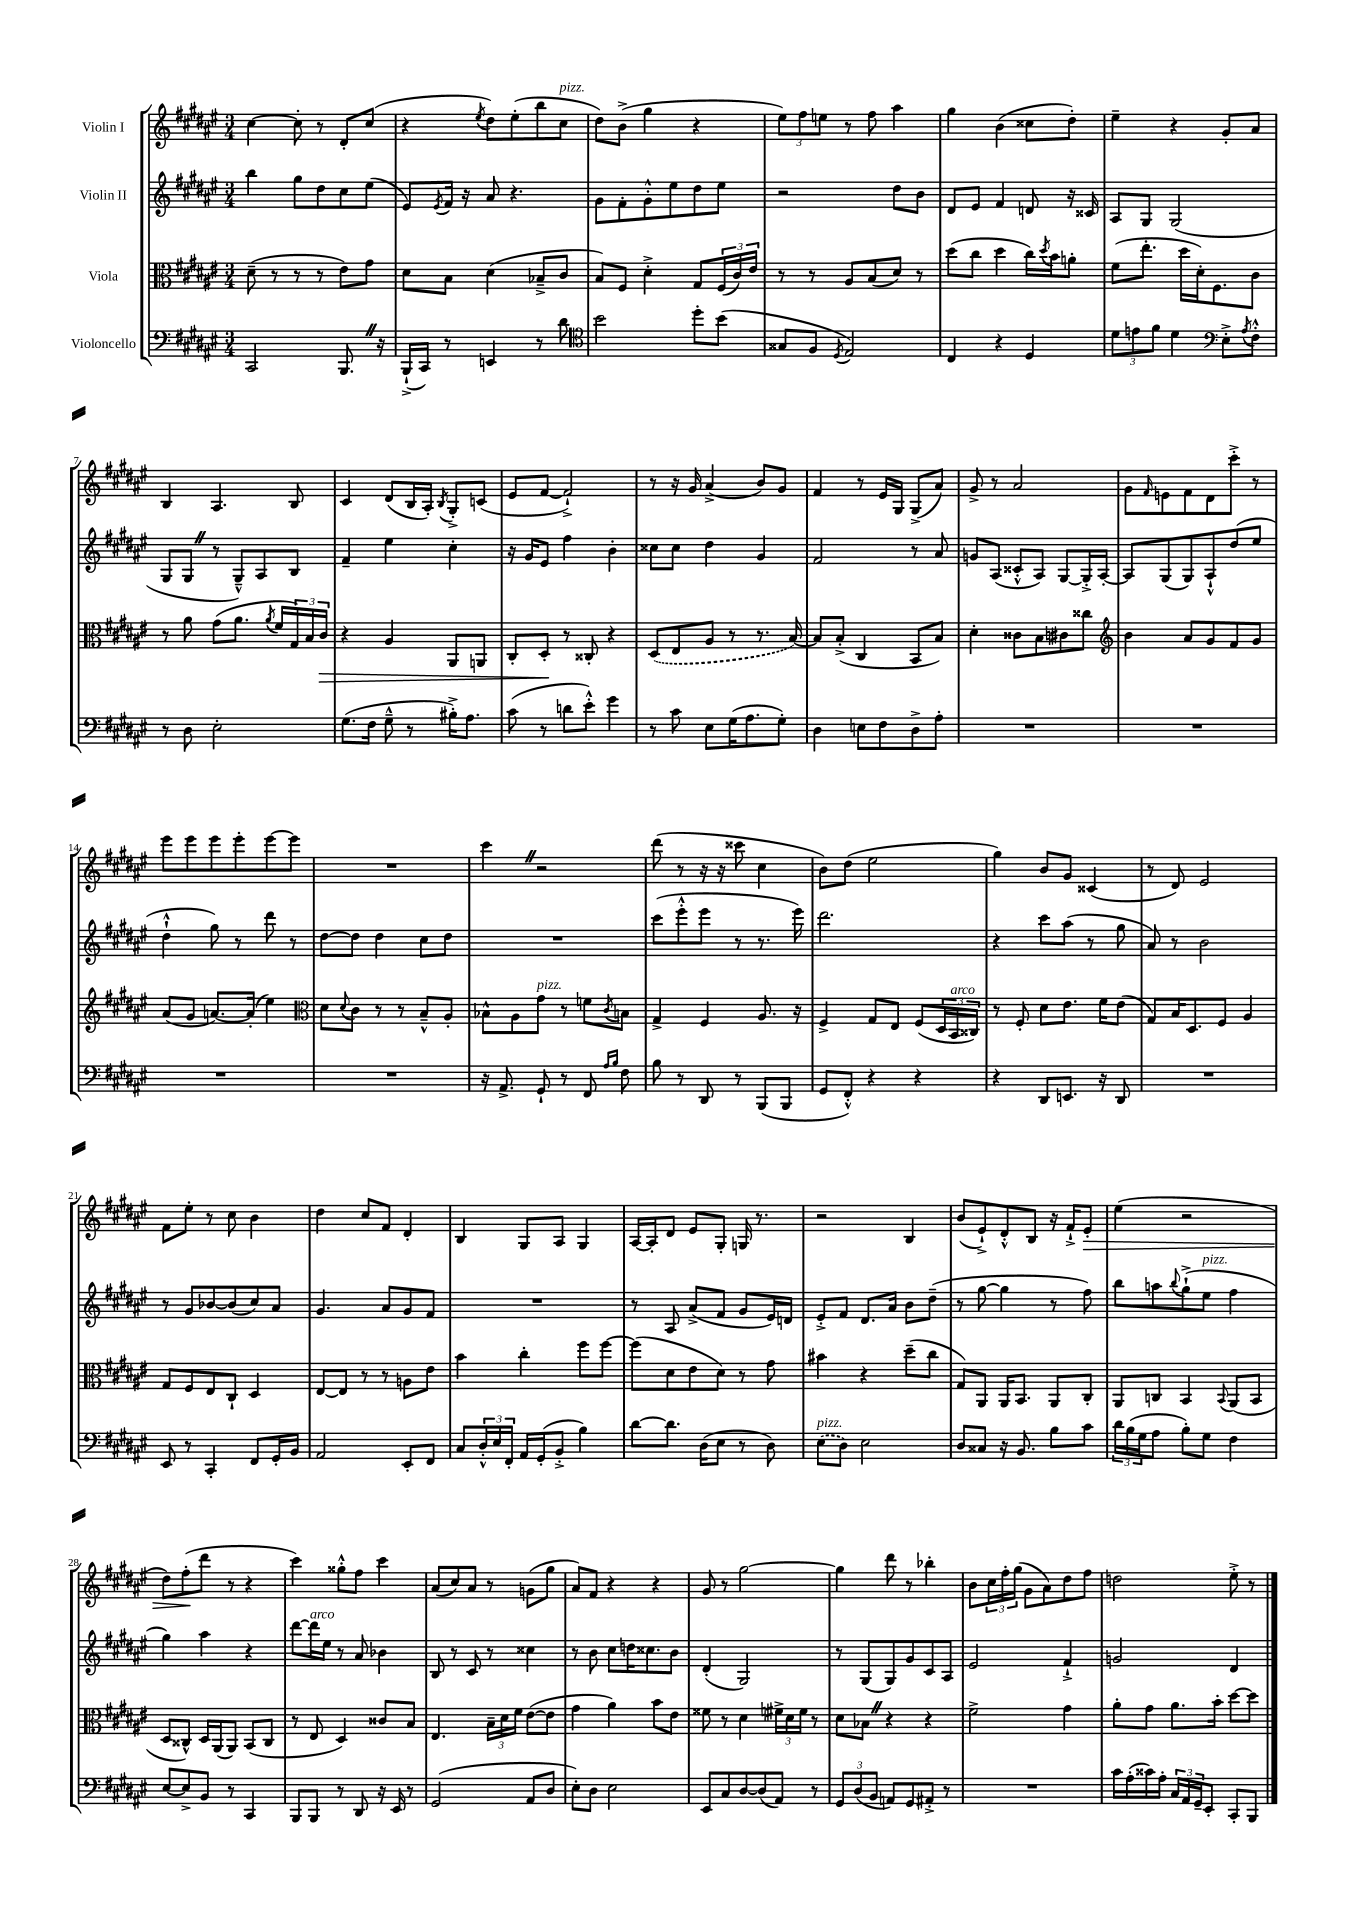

**kern	**kern	**kern	**kern
*staff4	*staff3	*staff2	*staff1
*clefF4	*clefC3	*clefG2	*clefG2
*k[f#c#g#d#a#e#]	*k[f#c#g#d#a#e#]	*k[f#c#g#d#a#e#]	*k[f#c#g#d#a#e#]
*M3/4	*M3/4	*M3/4	*M3/4
2CC#	(8d#~	4bb	[4cc#
.	8r	.	.
.	8r	8gg#	8cc#']
.	8r	8dd#	8r
8.BBB	8e#)	8cc#	8d#'
.	8g#	(8ee#	(8cc#
16r	.	.	.
=	=	=	=
(16BBB`^	8d#	8e#)	4r
16CC#)	.	.	.
.	.	8qe#	.
8r	8B	16f#	.
.	.	16r	.
.	.	.	8qee#
4EE	(4d#	8a#	8dd#)
.	.	4.r	(8ee#'
8r	8B-~^	.	8bb
8d#	8c#	.	8cc#
=	=	=	=
*clefC4	*	*	*
2b	8B)	8g#	8dd#)
.	8F#	8f#'	(8b^
.	4d#'^	8g#'^^	4gg#
.	.	8ee#	.
8dd#'	8G#	8dd#	4r
(8b	(24F#	8ee#	.
.	24c#)	.	.
.	24e#	.	.
=	=	=	=
8G##	8r	2r	12ee#)
.	.	.	12ff#
8F#	8r	.	.
.	.	.	12ee
8qD#	.	.	.
2E#)	8A#	.	8r
.	(8B	.	8ff#
.	8d#)	8dd#	4aa#
.	8r	8b	.
=	=	=	=
4C#	(8dd#	8d#	4gg#
.	8cc#	8e#	.
4r	4dd#	4f#	(4b
4D#	16cc#)	8d	8cc##
.	8qdd#	.	.
.	16b	.	.
.	8a'	16r	8dd#')
.	.	16c##	.
=	=	=	=
12d#	(8f#	8A#	4ee#~
12e	.	.	.
.	8.ee#'	8G#	.
12f#	.	.	.
4d#	.	(2G#	4r
.	16dd#	.	.
.	16d#')	.	.
.	8.F#	.	.
*clefF4	*	*	*
8E#'^	.	.	8g#'
8qA#	.	.	.
8F#'^^	8c#	.	8a#
=	=	=	=
8r	8r	8G#	4B
8D#	8a#	8G#	.
2E#'	(8g#	8r	4.A#
.	8.a#	8G#~^^)	.
.	.	8A#	.
.	8qa#	.	.
.	16f#	.	.
.	24G#)	8B	8B
.	24B	.	.
.	24c#	.	.
=	=	=	=
(8.G#	4r	4f#~	4c#
16F#	.	.	.
8G#~^^	4A#	4ee#	(8d#
8r	.	.	16B
.	.	.	16A#')
.	.	.	8qB
16B#'^)	8AA#	4cc#'	8G#'^
8.A#	.	.	.
.	8AA	.	(8c
=	=	=	=
(8c#	8C#'	16r	8e#
.	.	16g#	.
8r	8D#'	8e#	[8f#
8d	8r	4ff#	2f#`^])
8e#'^^)	8C##'	.	.
4g#	4r	4b'	.
=	=	=	=
8r	(8D#	8cc##	8r
8c#	8E#	8cc##	16r
.	.	.	16g#
8E#	8A#	4dd#	(4a#^
(16G#	8r	.	.
8.A#	.	.	.
.	8.r	4g#	8b)
8G#')	.	.	8g#
.	[16B)	.	.
=	=	=	=
4D#	8B]	2f#	4f#
.	(8B'^	.	.
8E	4C#	.	8r
8F#	.	.	16e#
.	.	.	16G#
8D#^	8BB	8r	(8G#^
8A#'	8B)	8a#	8a#)
=	=	=	=
2.r	4d#'	8g	8g#^
.	.	(8A#	8r
.	8c##	8c##'^^	2a#
.	8B	8A#)	.
.	8c#	[8G#	.
.	8cc##	16G#'^]	.
.	.	[16A#'	.
=	=	=	=
*	*clefG2	*	*
2.r	4b	8A#]	8g#
.	.	.	16qqf#
.	.	(8G#	8e
.	8a#	8G#)	8f#
.	8g#	8A#`^^	8d#
.	8f#	(8dd#	8ccc#'^
.	8g#	8ee#	8r
=	=	=	=
2.r	(8a#	4dd#`^^	8eee#
.	8g#	.	8eee#
.	[8.a)	8gg#)	8eee#
.	.	8r	8eee#'
.	(16a']	.	.
.	4ee#)	8ddd#	[8eee#
.	.	8r	8eee#]
=	=	=	=
*	*clefC3	*	*
2.r	8d#	[8dd#	2.r
.	8qqd#	.	.
.	8c#	8dd#]	.
.	8r	4dd#	.
.	8r	.	.
.	8B~^^	8cc#	.
.	8A#'	8dd#	.
=	=	=	=
16r	8B-^^	2.r	4ccc#
8.AA#^	.	.	.
.	8A#	.	.
8GG#`	8g#	.	2r
8r	8r	.	.
8FF#	8f	.	.
16qqA#	.	.	.
16qqB	8qc#	.	.
8F#	8B	.	.
=	=	=	=
8B	4G#^	(8ccc#	(8ddd#
8r	.	8eee#'^^	8r
8DD#	4F#	8eee#	16r
.	.	.	16r
8r	.	8r	8ccc##
(8BBB	8.A#	8.r	4cc#
8BBB	.	.	.
.	16r	16eee#)	.
=	=	=	=
8GG#	4F#^	2.ddd#	8b)
8FF#'^^)	.	.	(8dd#
4r	8G#	.	2ee#
.	8E#	.	.
4r	(8F#	.	.
.	24D#	.	.
.	24BB	.	.
.	24C##)	.	.
=	=	=	=
4r	8r	4r	4gg#)
.	8F#'	.	.
8DD#	8d#	8ccc#	8b
8.EE	8.e#	(8aa#	8g#
.	.	8r	(4c##
16r	16f#	.	.
8DD#	(8e#	8gg#	.
=	=	=	=
2.r	8G#)	8a#)	8r
.	16B	8r	8d#)
.	8.D#	.	.
.	.	2b	2e#
.	8F#	.	.
.	4A#	.	.
=	=	=	=
8EE#	8G#	8r	8f#
8r	8F#	8g#	8ee#'
4CC#'	8E#	[8b-	8r
.	8C#`	(8b-]	8cc#
8FF#	4D#	8cc#)	4b
16GG#'	.	8a#	.
16BB	.	.	.
=	=	=	=
2AA#	[8E#	4.g#	4dd#
.	8E#]	.	.
.	8r	.	8cc#
.	8r	8a#	8f#
8EE#'	8A	8g#	4d#'
8FF#	8e#	8f#	.
=	=	=	=
8C#	4b	2.r	4B
24D#'^^	.	.	.
24E#	.	.	.
24FF#'	.	.	.
16AA#	4cc#'	.	8G#
(16GG#'	.	.	.
8BB'^	.	.	8A#
4B)	8ff#	.	4G#
.	[8ff#	.	.
=	=	=	=
[8d#	(8ff#]	8r	[16A#
.	.	.	16A#']
8.d#]	8d#	8A#	8d#
.	8e#	(8a#^	8e#
(16D#	.	.	.
8E#	8d#)	8f#	8G#'
8r	8r	8g#	16G
.	.	.	8.r
8D#)	8g#	16e#)	.
.	.	16d	.
=	=	=	=
(8E#	4b#	8e#'^	2r
8D#)	.	8f#	.
2E#	4r	8.d#	.
.	.	16a#	.
.	(8dd#~	8b	4B
.	8cc#	(8dd#~	.
=	=	=	=
8D#	8G#)	8r	(8b
8C##	8AA#	[8gg#	8e#`^)
16r	16AA#	4gg#]	8d#'^^
8.BB	8.BB	.	.
.	.	.	8B
8B	8AA#	8r	16r
.	.	.	16f#`^
8c#	8C#'	8ff#)	8e#'
=	=	=	=
24d#	8AA#	8bb	(4ee#
(24B	.	.	.
24G#	.	.	.
8A#	8C	8aa	.
.	.	8qqbb	.
8B')	4BB	(8gg#`^	2r
8G#	.	8ee#	.
.	8qqBB	.	.
4F#	(8AA#	4ff#	.
.	8BB	.	.
=	=	=	=
[8E#	8D#	4gg#)	8dd#)
8E#^]	8C##^^)	.	(8ff#'
8BB	16D#	4aa#	8ddd#
.	(16AA#	.	.
8r	8AA#)	.	8r
4CC#	(8BB	4r	4r
.	8C##	.	.
=	=	=	=
8BBB	8r	[8ddd#	4ccc#)
8BBB	8E#	16ddd#]	.
.	.	16ee#	.
8r	4D#)	8r	8gg##'^^
8DD#	.	8a#	8ff#
16r	8c##	4b-	4ccc#
16EE#	.	.	.
8r	8B	.	.
=	=	=	=
(2GG#	4.E#	8B	(8a#
.	.	8r	8cc#)
.	.	8c#	8a#
.	24B~	8r	8r
.	24d#	.	.
.	24f#	.	.
8AA#	([8e#	4cc##	(8g
8D#	8e#]	.	8gg#
=	=	=	=
8E#')	4g#	8r	8a#)
8D#	.	8b	8f#
2E#	4a#)	8cc#	4r
.	.	16dd	.
.	.	8.cc##	.
.	8b	.	4r
.	8e#	8b	.
=	=	=	=
8EE#	8f##	(4d#'	8g#
8C#	8r	.	8r
[8D#	4d#	2G#)	[2gg#
(8D#]	.	.	.
8AA#)	24f#^	.	.
.	24d#	.	.
.	24f#	.	.
8r	8r	.	.
=	=	=	=
12GG#	8d#	8r	4gg#]
(12D#	.	.	.
.	8B-	(8G#	.
12BB	.	.	.
8AA)	4r	8G#)	8ddd#
8GG#	.	8g#	8r
8AA#'^	4r	8c#	4bb-'
8r	.	8A#	.
=	=	=	=
2.r	2f#^	2e#	8b
.	.	.	24cc#
.	.	.	24ff#'
.	.	.	(24gg#
.	.	.	8g#
.	.	.	8a#)
.	4g#	4f#`^	8dd#
.	.	.	8ff#
=	=	=	=
16c#	8a#'	2g	2dd
(16A#'	.	.	.
16c##)	8g#	.	.
16A#'	.	.	.
24C#	8.a#	.	.
24AA#	.	.	.
24GG#~	.	.	.
8EE#'	.	.	.
.	16b'	.	.
8CC#'	[8dd#	4d#	8ee#'^
8BBB	8dd#]	.	8r
==	==	==	==
*-	*-	*-	*-
